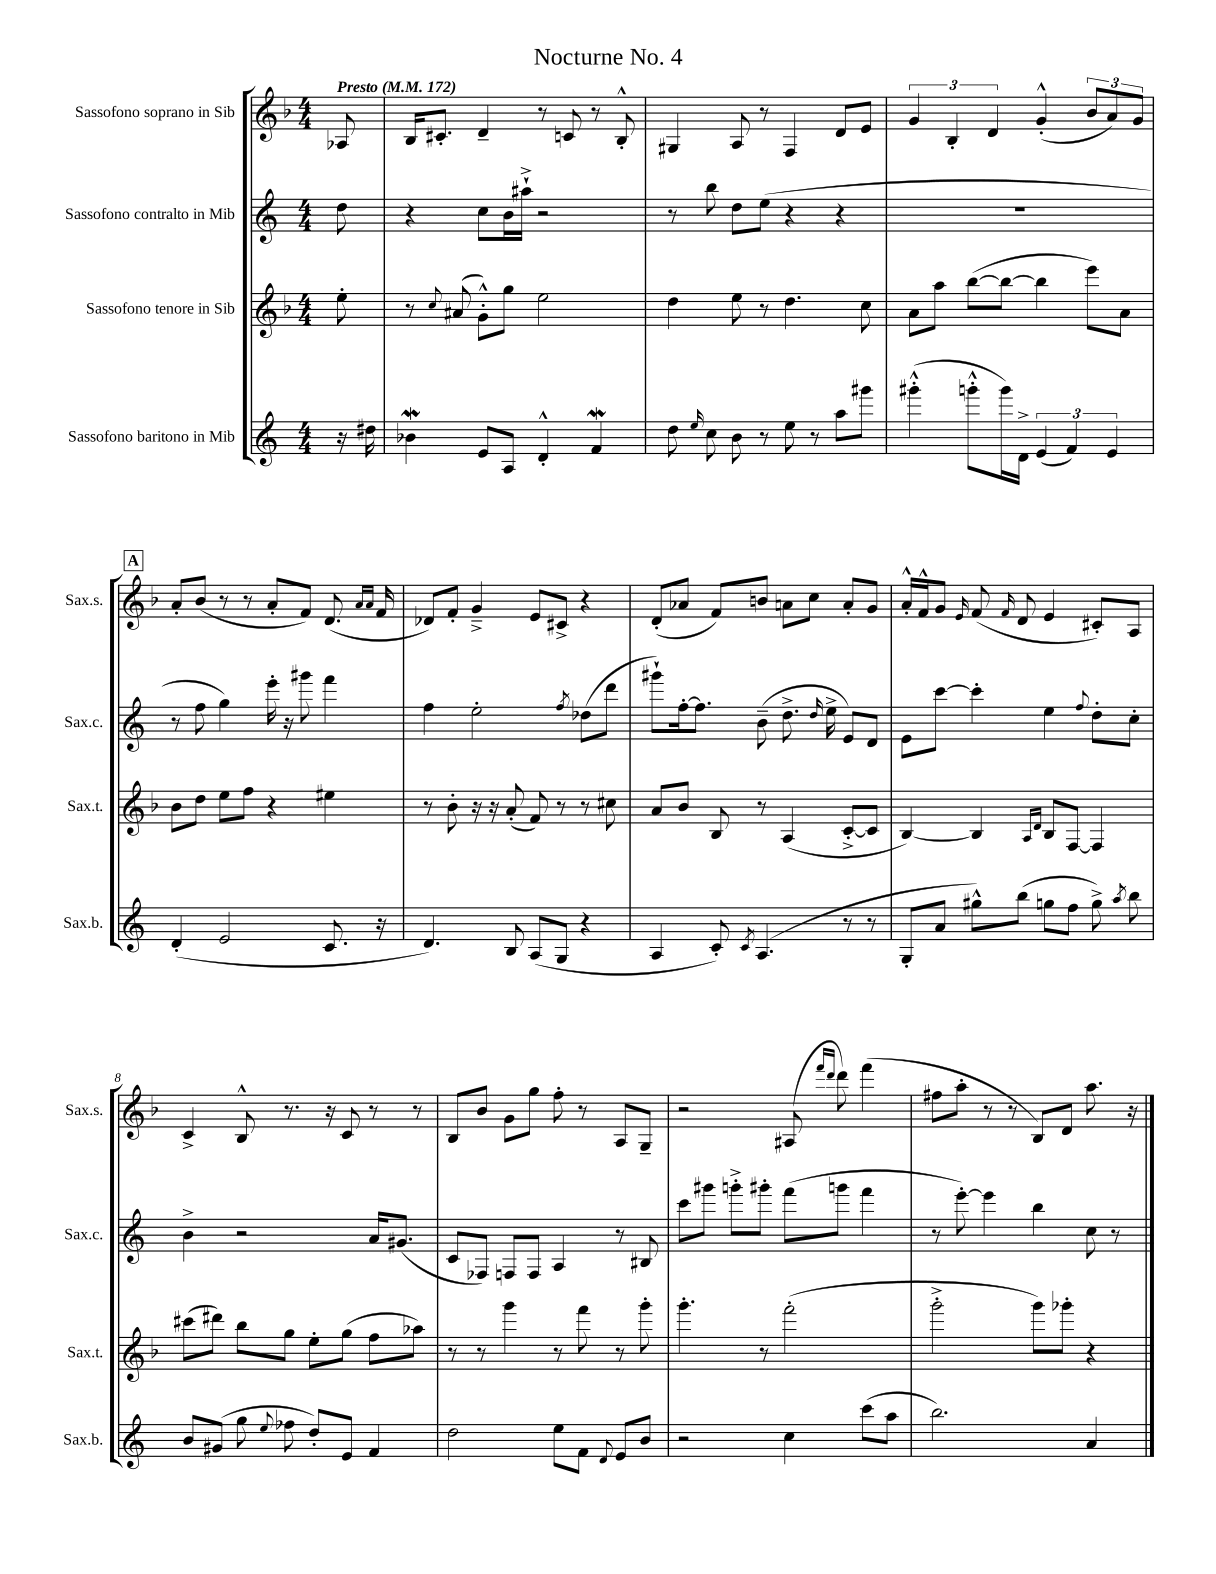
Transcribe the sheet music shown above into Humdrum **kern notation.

**kern	**kern	**kern	**kern
*staff4	*staff3	*staff2	*staff1
*clefG2	*clefG2	*clefG2	*clefG2
*k[]	*k[b-]	*k[]	*k[b-]
*M4/4	*M4/4	*M4/4	*M4/4
*MM172	*MM172	*MM172	*MM172
16r	8ee'	8dd	8A-
16dd#	.	.	.
=	=	=	=
4b-	8r	4r	16B-
.	.	.	8.c#'
.	8qqcc	.	.
.	(8a#	.	.
8e	8g'^^)	8cc	4d~
8A	8gg	16b	.
.	.	16aa#`^	.
4d'^^	2ee	2r	8r
.	.	.	8c
4f	.	.	8r
.	.	.	8B-'^^
=	=	=	=
8dd	4dd	8r	4G#
16qqee	.	.	.
8cc	.	8bb	.
8b	8ee	8dd	8A
8r	8r	(8ee	8r
8ee	4.dd	4r	4F
8r	.	.	.
8aa	.	4r	8d
8ggg#	8cc	.	8e
=	=	=	=
(4ggg#'^^	8a	1r	6g
.	8aa	.	.
.	.	.	6B-'
8ggg'^^	([8bb-	.	.
.	.	.	6d
16ggg)	8bb-_	.	.
16d^	.	.	.
(6e	4bb-]	.	(4g'^^
6f)	.	.	.
.	8eee)	.	12b-
6e	.	.	12a)
.	8a	.	.
.	.	.	12g
=	=	=	=
(4d'	8b-	8r	8a'
.	8dd	8ff	(8b-
2e	8ee	4gg)	8r
.	8ff	.	8r
.	4r	16eee'	8a'
.	.	16r	.
.	.	8ggg#	8f)
8.c	4ee#	4fff	(8.d
.	.	.	16qqa
.	.	.	16qqa
16r	.	.	16f
=	=	=	=
4.d)	8r	4ff	8d-)
.	8b-'	.	8f'
.	16r	2ee'	4g~^
.	16r	.	.
8B	(8a'	.	.
(8A	8f)	.	8e
8G	8r	.	8c#^
.	.	8qff	.
4r	8r	(8dd-	4r
.	8cc#	8ddd	.
=	=	=	=
4A	8a	8ggg#`)	(8d'
.	8b-	[16ff'	8a-
.	.	8.ff]	.
8c')	8B-	.	8f)
8qc	.	.	.
(4.A	8r	(8b~	8b
.	(4A	8.dd^	8a
.	.	.	8cc
.	.	16qqdd	.
.	.	16ee^	.
8r	[8c'^	8e)	8a'
8r	8c]	8d	8g
=	=	=	=
8G'	[4B-)	8e	16a'^^
.	.	.	16f^^
8a	.	[8ccc	8g
.	.	.	16qqe
8gg#^^)	4B-]	4ccc']	(8f
.	.	.	16qqf
(8bb	.	.	8d
.	16qqA	.	.
.	16qqd	.	.
8gg	8B-	4ee	4e
8ff	[8F	.	.
.	.	8qqff	.
8gg^)	4F]	8dd'	8c#')
8qaa	.	.	.
8bb	.	8cc'	8A
=	=	=	=
8b	(8ccc#	4b^	4c^
(8g#	8ddd#)	.	.
8gg	8bb-	2r	8B-^^
8qqee	.	.	.
8ff-	8gg	.	8.r
8dd')	8ee'	.	.
.	.	.	16r
8e	(8gg	.	8c
4f	8ff	16a	8r
.	.	(8.g#	.
.	8aa-)	.	8r
=	=	=	=
2dd	8r	8c	8B-
.	8r	8F-)	8b-
.	4ggg	8F	8g
.	.	8F	8gg
8ee	8r	4A	8ff'
8f	8fff	.	8r
8qqd	.	.	.
8e	8r	8r	8A
8b	8ggg'	8B#	8G~
=	=	=	=
2r	4.ggg'	8ccc	2r
.	.	8ggg#	.
.	.	8ggg'^	.
.	8r	8ggg#'	.
4cc	(2fff'	(8fff	(8A#
.	.	.	16qqfff
.	.	.	16qqddd
.	.	8ggg	8ddd)
(8ccc	.	4fff	(4fff
8aa	.	.	.
=	=	=	=
2.bb)	2ggg'^	8r	8ff#
.	.	[8eee')	8aa'
.	.	4eee]	8r
.	.	.	8r
.	8ggg)	4bb	8B-)
.	8ggg-'	.	8d
4a	4r	8cc	8.aa
.	.	8r	.
.	.	.	16r
==	==	==	==
*-	*-	*-	*-
